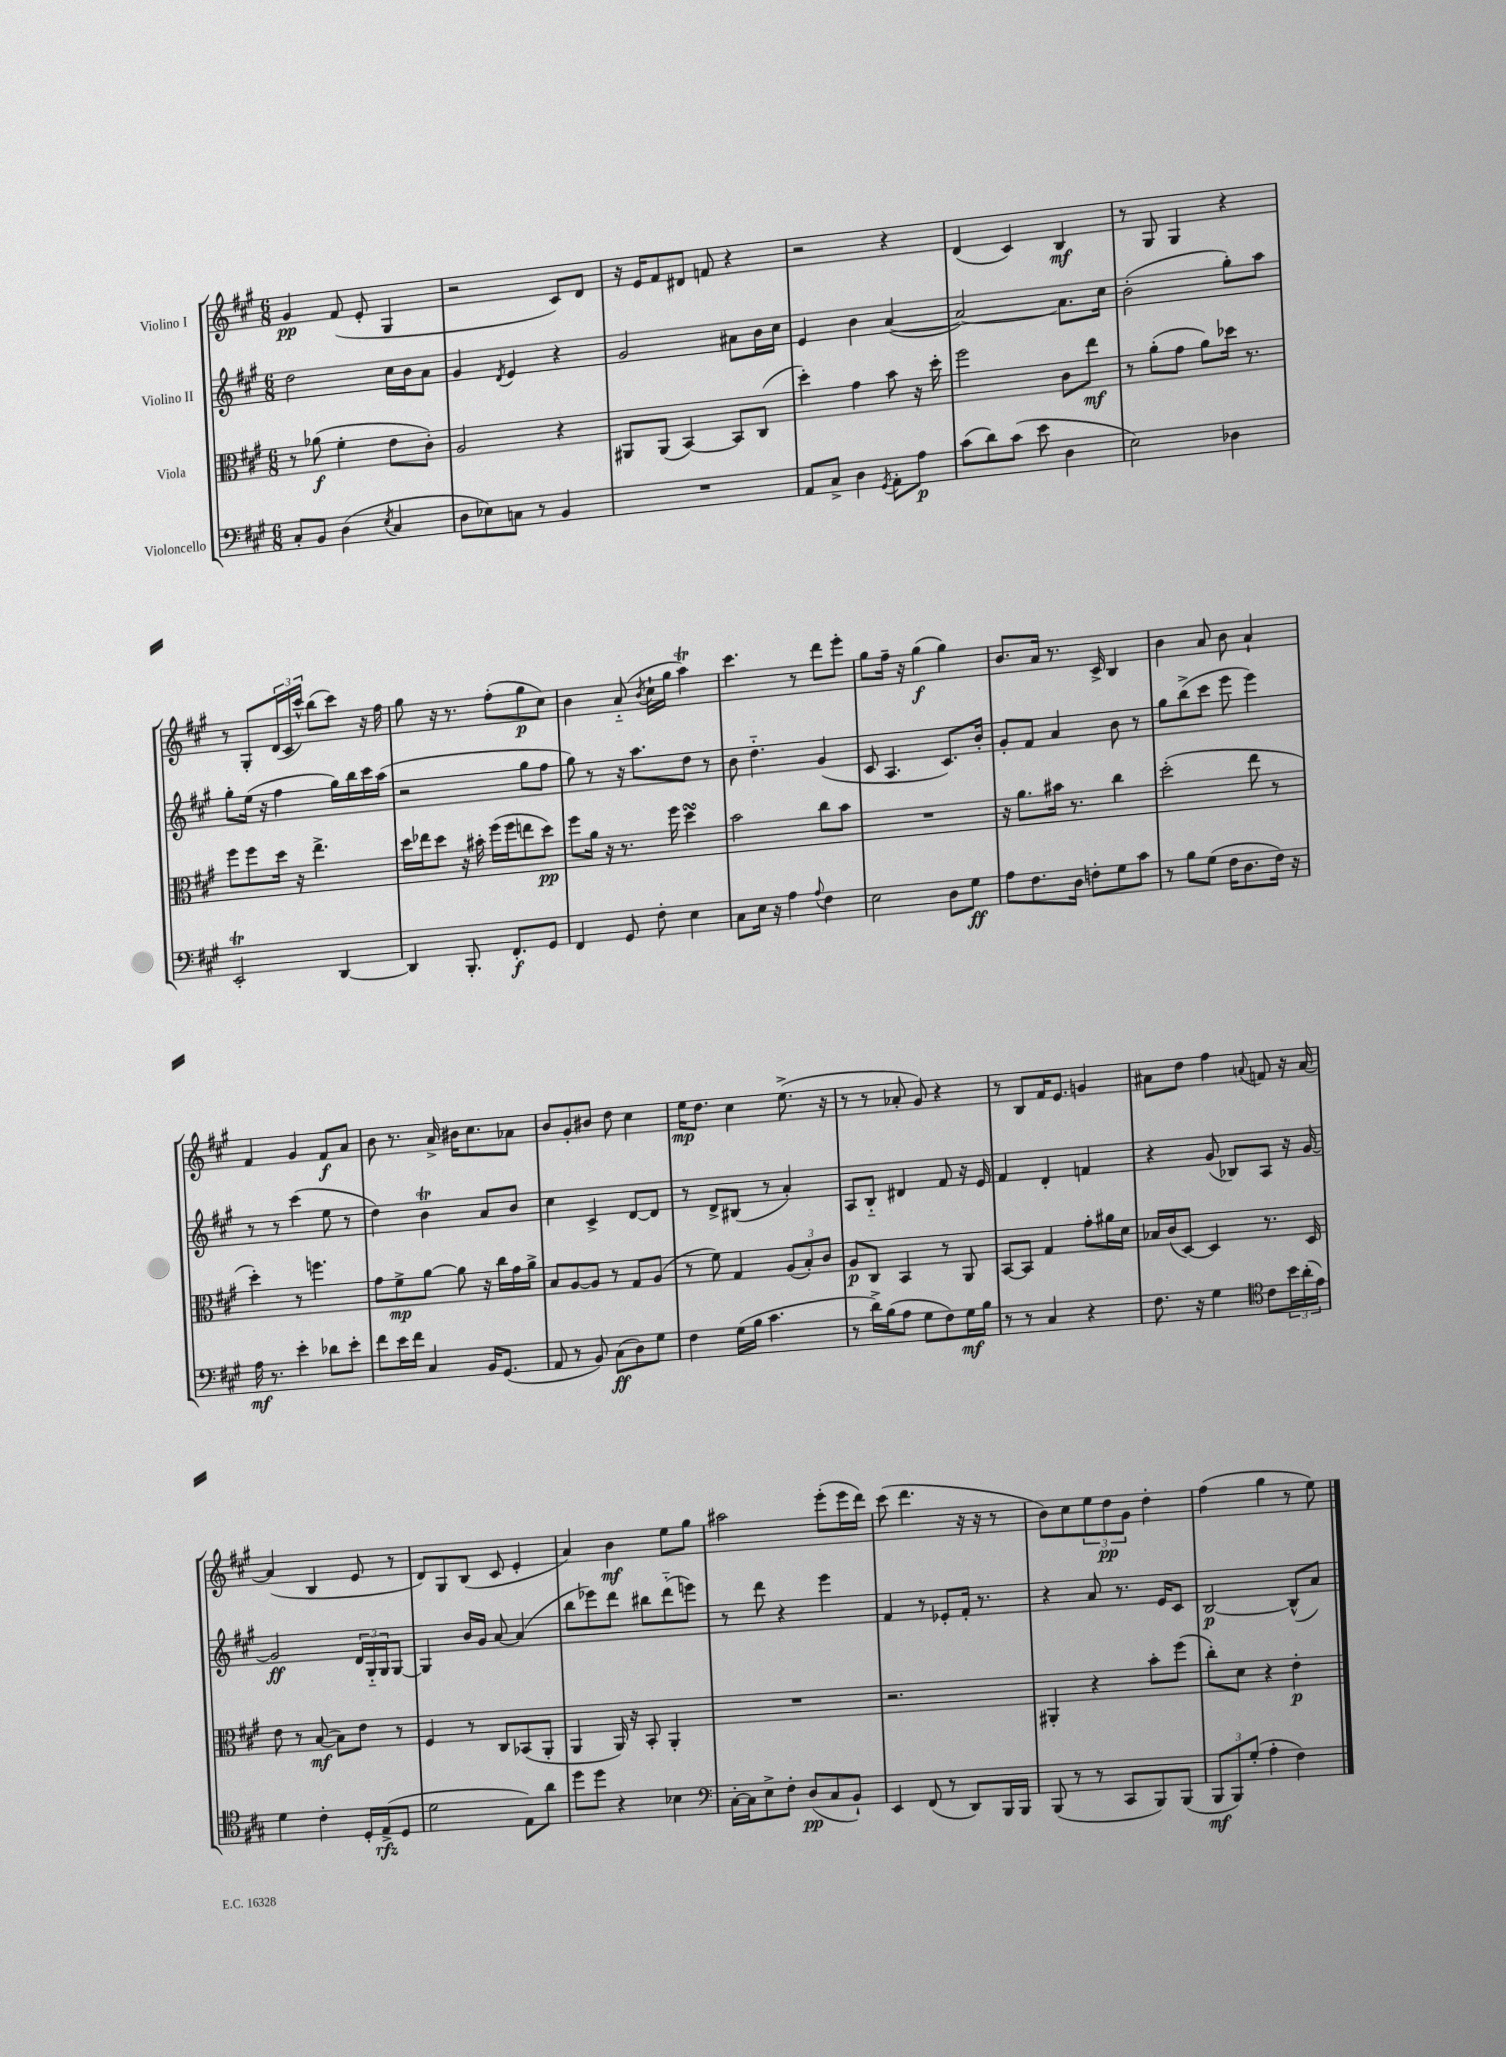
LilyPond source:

<<
\new StaffGroup <<
\new Staff = "s0" \with { instrumentName = "Violino I" } {
    \clef treble \key a \major \numericTimeSignature \time 6/8
    gis'4\pp fis'8( e'8-. gis4 |
    r2 cis'8) d'8 |
    r16 e'16 fis'8 dis'8 f'8 r4 |
    r2 r4 |
    d'4( cis'4) b4\mf |
    r8 gis8 gis4 r4 |
    r8 gis8-. \tuplet 3/2 { d'16( cis'16 cis'''16-^) } b''8( cis'''8) r16 fis''16 |
    gis''8 r16 r8. fis''8-.( gis''8\p cis''8) |
    b'4 a'8-_( \acciaccatura { b'8 } cis''16-! gis''16 a''4\trill) |
    cis'''4. r8 d'''8 e'''8-. |
    gis''8 fis''16-- r16 gis''4\f( gis''4) |
    b'8. a'16 r8. cis'16-> b4 |
    b'4 a'8 b'8 a'4-! |
    fis'4 gis'4 fis'8\f a'8 |
    b'8 r8. a'16-> bis'16 cis''8. aes'8 |
    b'8 gis'8-. bis'8 d''8 cis''4 |
    e''16\mp d''8. cis''4 e''8.->( r16 |
    r8 r8 aes'8-. gis'8) r4 |
    r8 b8 fis'16 e'8. g'4 |
    ais'8 d''8 fis''4 \appoggiatura { a'8 } f'8 r16 a'16~ |
    a'4( b4 e'8 r8 |
    d'8) gis8 b8( cis'8 e'4-. |
    a'4) b'4\mf e''8 gis''8 |
    ais''2 e'''8-.( e'''16 d'''16) |
    cis'''8( d'''4. r16 r16 r8 |
    b'8) cis''8 \tuplet 3/2 { e''8 d''8\pp gis'8 } d''4-. |
    fis''4( gis''4 r8 e''8) \bar "|." |
}
\new Staff = "s1" \with { instrumentName = "Violino II" } {
    \clef treble \key a \major \numericTimeSignature \time 6/8
    d''2 cis''16 b'16 a'8 |
    gis'4 \acciaccatura { d'8 } e'4 r4 |
    gis'2 ais'8 b'16 cis''16 |
    e'4 b'4 a'4~( |
    a'2~) a'8. cis''16 |
    b'2-.( gis''8-.) a''8 |
    gis''8-. e''16( r16 fis''4 gis''16) b''16 cis'''16 a''16( |
    r2 gis''8 fis''8 |
    gis''8) r8 r16 a''8. d''8 r8 |
    b'8 d''4.-_ gis'4( |
    cis'8 a4. cis'8.) b'16-. |
    gis'8-. fis'8 a'4 b'8 r8 |
    gis''8 b''8->( cis'''8 e'''8 e'''4) |
    r8 r8 cis'''4( e''8 r8 |
    d''4) b'4\trill a'8 b'8 |
    cis''4 cis'4-> d'8~ d'8 |
    r8 d'8-> bis8( r8 a'4-.) |
    a8 b8-_ dis'4 fis'8 r16 e'16 |
    fis'4 d'4-. f'4 |
    r4 gis'8( bes8) a8 r16 gis'16~ |
    gis'2\ff \tuplet 3/2 { d'16 gis16-_ gis16 } gis8~ |
    gis4 b'16 gis'16 a'8~ a'4( |
    b''8 ees'''8) d'''8 bis''8 d'''8-_( e'''8) |
    r8 d'''8 r4 e'''4 |
    fis'4 r8 ees'8-. fis'16-. r8. |
    r4 a'8 r8. e'16 cis'8 |
    b2~\p b8-^( a'8) \bar "|." |
}
\new Staff = "s2" \with { instrumentName = "Viola" } {
    \clef alto \key a \major \numericTimeSignature \time 6/8
    r8 aes'8\f( fis'4-. e'8 cis'8-.) |
    a2 r4 |
    ais,8 ais,8( b,4~) b,8 cis8( |
    d''4-.) gis'4 b'8 r16 d''16-. |
    fis''2 cis'8 e''8\mf |
    r8 a'8-.( gis'8 a'8) des''16 r8. |
    fis''8 fis''8 d''16 r16 e''4.-> |
    d''16 ees''16 d''8 r16 bis'16-. fis''16( fis''16 e''8 d''8\pp) |
    fis''8 a'16 r16 r8. fis''16 d''4\turn |
    b'2 cis''8 b'8 |
    R2. |
    r16 a'8. bis'16 r8. cis''4 |
    d''2-.( e''8 r8 |
    d''4-.) r8 f''4. |
    gis'8 fis'8->\mp a'8~ a'8 r16 cis''16 gis'16 a'16-> |
    b8 a8~ a8 r8 gis8 a8( |
    r8 fis'8) gis4 \tuplet 3/2 { a8( b8-.) cis'8 } |
    a8\p cis8 b,4 r8 a,8 |
    b,8~ b,8 gis4 gis'8-. ais'16 d'16 |
    bes16 cis'16( d8~) d4 r8. d16 |
    e'8 r8 b8~\mf( b8) e'8 r8 |
    fis4 r8 cis8 bes,8( a,8-. |
    a,4 a,16) r16 b,8-. a,4-. |
    R2. |
    r2. |
    ais,4-. r4 b'8-. fis''8( |
    cis''8-.) d'8 r4 e'4-.\p \bar "|." |
}
\new Staff = "s3" \with { instrumentName = "Violoncello" } {
    \clef bass \key a \major \numericTimeSignature \time 6/8
    cis8-. b,8 d4( \acciaccatura { e8 } cis4 |
    d8 ees8) c8 r8 b,4 |
    R2. |
    a,8 cis8-> d4 \acciaccatura { gis,8 } a,8-. a8\p |
    cis'8( d'8) cis'8( e'8 d4 |
    e2) des4 |
    e,2-.\trill d,4~ |
    d,4 b,,8.-. fis,8.-.\f gis,8 |
    fis,4 gis,8 fis8-. e4 |
    cis8 e16 r16 a4 \appoggiatura { a8 } fis4 |
    e2 d8 gis8\ff |
    a8 fis8. d16 f8-. gis8 cis'8 |
    r8 b8 gis8( fis16 d8. fis16) r16 |
    a16\mf r8. e'4-. des'8 e'8-. |
    fis'8 e'16 fis'16 cis4 b,16 gis,8.( |
    a,8 r8 b,8) cis8\ff( d8) gis8 |
    fis4 gis16( b16 cis'4. |
    r8 d'16->) b16( a8 gis8 fis8) gis16\mf b16 |
    r8 r8 cis4 r4 |
    fis8. r16 gis4 \clef tenor cis'8 \tuplet 3/2 { b'16 a'16-.( e'16) } |
    d'4 cis'4-. d16-. e16->\rfz( d8 |
    d'2 e8) a'8 |
    d''8 d''8 r4 bes4 |
    \clef bass cis16~-. cis16 e8-> fis8-. d8\pp( cis8 b,8-!) |
    e,4 fis,8( r8 d,8) b,,16 b,,16 |
    b,,8( r8 r8 cis,8 b,,8) b,,8( |
    \tuplet 3/2 { b,,8\mf b,,8) gis8-.( } a4-. fis4) \bar "|." |
}
>>
>>
\layout { \context { \Score \remove "Bar_number_engraver" } }
